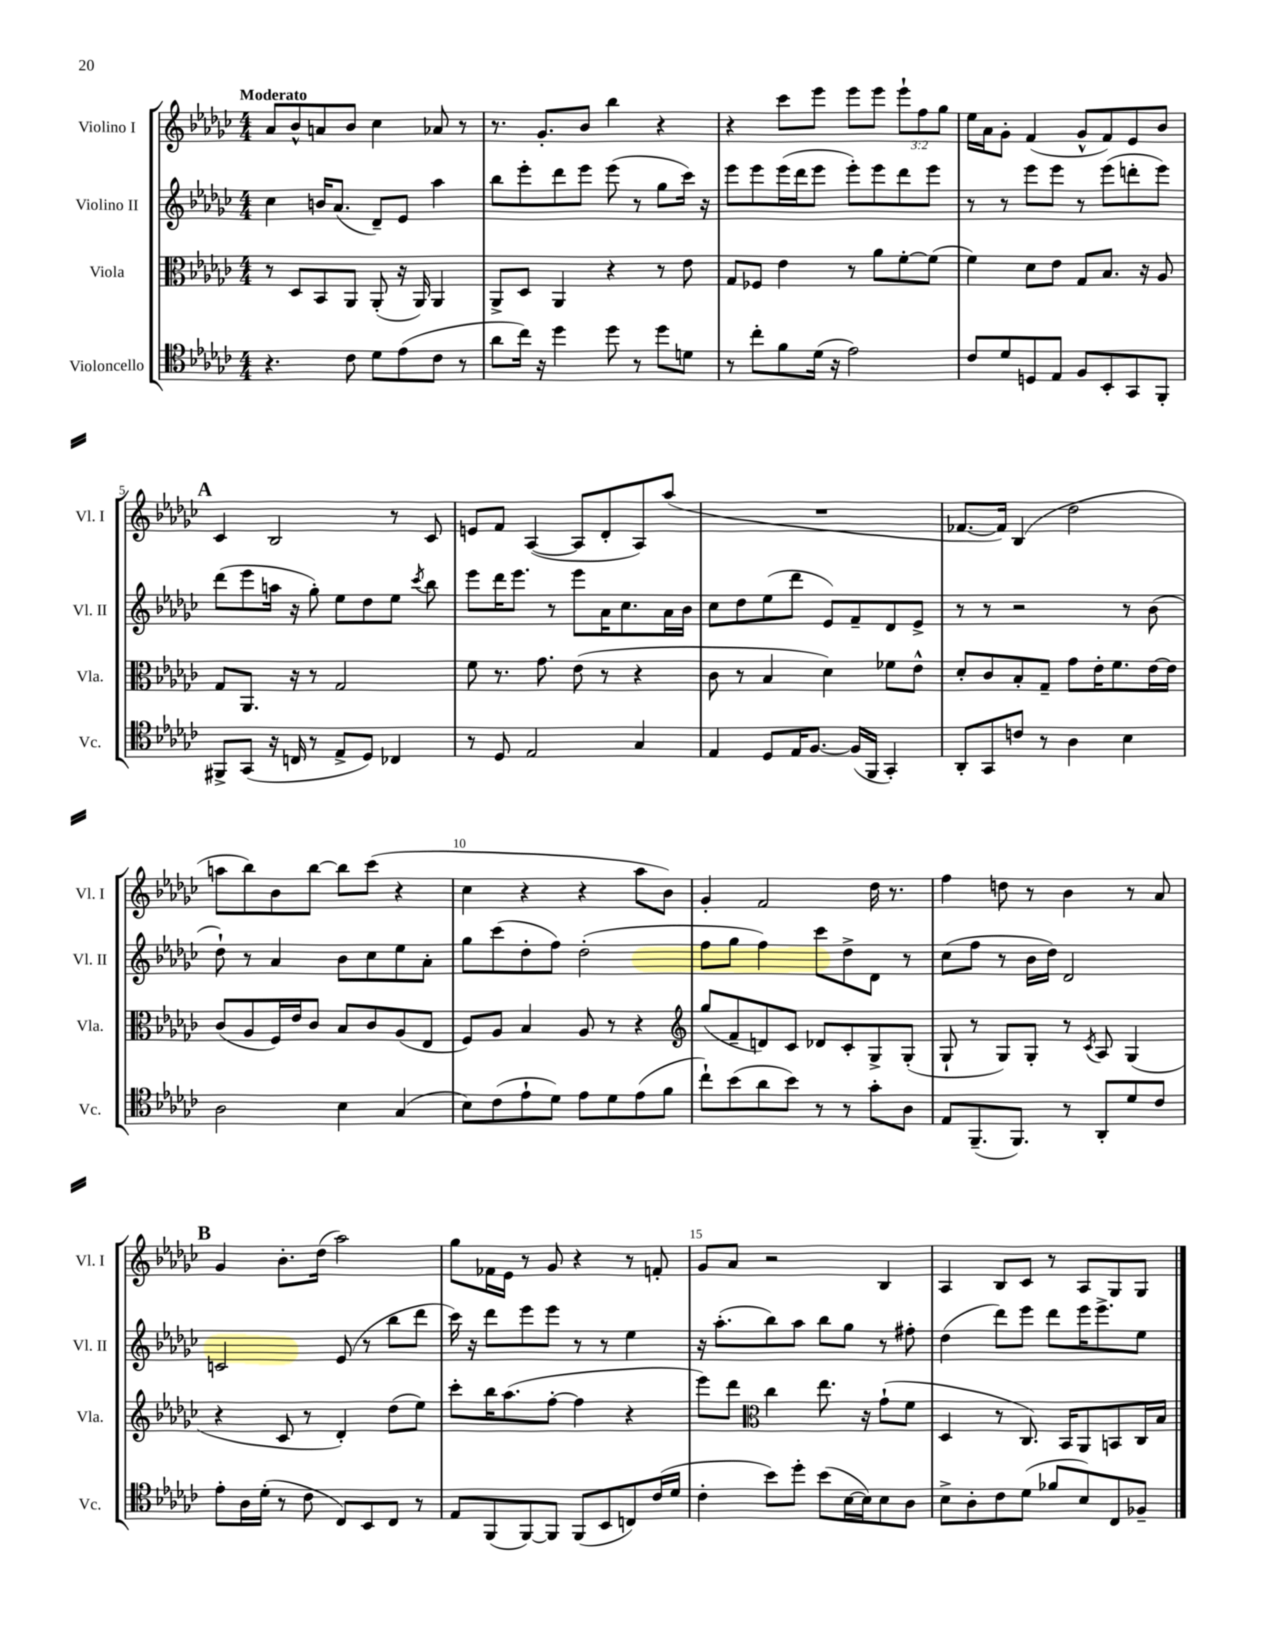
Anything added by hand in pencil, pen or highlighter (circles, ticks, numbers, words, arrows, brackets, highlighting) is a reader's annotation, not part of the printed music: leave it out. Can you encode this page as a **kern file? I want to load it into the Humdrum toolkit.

**kern	**kern	**kern	**kern
*staff4	*staff3	*staff2	*staff1
*clefC4	*clefC3	*clefG2	*clefG2
*k[b-e-a-d-g-c-]	*k[b-e-a-d-g-c-]	*k[b-e-a-d-g-c-]	*k[b-e-a-d-g-c-]
*M4/4	*M4/4	*M4/4	*M4/4
4.r	8r	4cc-	8a-
.	8D-	.	8b-^^
.	8BB-	16b	8a
.	.	(8.a-	.
8c-	8AA-	.	8b-
8d-	(8AA-'	8d-~)	4cc-
(8e-	16r	8e-	.
.	16AA-)	.	.
8c-	4AA-	4aa-	8a-
8r	.	.	8r
=	=	=	=
8a-	8AA-^	8bb-	8.r
16cc-)	8D-	8eee-'	.
16r	.	.	8.g-'
4dd-	4AA-	8ddd-	.
.	.	8eee-	8b-
8dd-	4r	(8eee-	4bb-
8r	.	8r	.
8dd-	8r	8gg-	4r
8d	8e-	16ccc-)	.
.	.	16r	.
=	=	=	=
8r	8G-	8eee-	4r
8cc-'	8F-	8eee-	.
8f	4e-	(16eee-	8ccc-
.	.	16ddd-	.
(16d-	.	8eee-	8eee-
16r	.	.	.
2e-)	8r	8eee-')	8eee-
.	8a-	8eee-	8eee-
.	[8f'	8ddd-	12eee-`
.	.	.	12ff
.	(8f]	8eee-	.
.	.	.	12gg-
=	=	=	=
8c-	4f)	8r	16ee-
.	.	.	16a-
8d-	.	8r	8g-'
8D	8d-	8eee-	(4f
8E-	8e-	8eee-	.
8F	8G-	8r	8g-^^
8BB-'	8.B-	(8eee-	8f)
8GG-	.	8ddd'	8e-
.	16r	.	.
8FF'	8A-	8eee-)	8b-
=	=	=	=
8FF#^	8G-	(8ddd-	4c-
(8GG-	8.AA-	8eee-	.
16r	.	16aa	2B-
16C	16r	16r	.
8r	8r	8gg-')	.
8E-^	2G-	8ee-	.
8D-)	.	8dd-	.
4C-	.	8ee-	8r
.	.	8qccc-	.
.	.	8bb-	8c-
=	=	=	=
8r	8f	8eee-	8e
8D-	8.r	16ddd-	8f
.	.	8.eee-	.
2E-	.	.	([4A-
.	8.g-	.	.
.	.	8r	.
.	(8e-	8eee-	8A-]
.	8r	16a-	8d-'
.	.	8.cc-	.
4G-	4r	.	8A-)
.	.	16a-	(8aa-
.	.	16b-	.
=	=	=	=
4E-	8c-	8cc-	1r
.	8r	8dd-	.
8D-	4B-	(8ee-	.
16E-	.	8ddd-	.
[8.F	.	.	.
.	4d-)	8e-)	.
(16F]	.	8f~	.
16FF	.	.	.
4GG-')	8f-	8d-	.
.	8e-^^	8e-^	.
=	=	=	=
8AA-'	8d-'	8r	[8.f-
8GG-	8c-	8r	.
.	.	.	16f-])
8c	8B-'	2r	(4B-
8r	8G-~	.	.
4A-	8g-	.	2dd-
.	16e-'	.	.
.	8.f	.	.
4B-	.	8r	.
.	[16e-	(8b-	.
.	16e-]	.	.
=	=	=	=
2A-	(8c-	8dd-`)	8aa
.	8A-	8r	8bb-)
.	16F)	4a-	8b-
.	16e-	.	.
.	8c-	.	[8bb-
4B-	8B-	8b-	8bb-]
.	8c-	8cc-	(8ccc-
(4G-	(8A-	8ee-	4r
.	8E-	8a-'	.
=	=	=	=
8B-)	8F)	8gg-	4cc-
(8c-	8A-	(8ccc-	.
8e-`	4B-	8dd-'	4r
8d-)	.	8ff)	.
8e-	8A-	(2dd-'	4r
8d-	8r	.	.
(8e-	4r	.	8aa-
8f	.	.	8b-)
=	=	=	=
*	*clefG2	*	*
8cc-`)	(8gg-	8ff	4g-'
(8b-	8f~	8gg-	.
8a-	8d)	4ff)	2f
8b-)	8c-	.	.
8r	8d-	8ccc-	.
8r	8c-'	8dd-^	.
8g-'	8G-^	8d-	16dd-
.	.	.	8.r
8A-	(8G-'	8r	.
=	=	=	=
8E-	8G-`	(8cc-	4ff
(8.FF~	8r	8ff	.
.	8G-)	8r	8dd
8.FF)	.	.	.
.	8G-'	16b-	8r
.	.	16dd-)	.
8r	8r	2d-	4b-
.	8qc-	.	.
8AA-'	8A-	.	.
8d-	(4G-	.	8r
8c-	.	.	8a-
=	=	=	=
8e-'	4r	2c	4g-
16A-	.	.	.
(16d-'	.	.	.
8r	8c-	.	8.b-'
8c-	8r	.	.
.	.	.	(16dd-
8C-)	4d-')	(8e-	2aa-)
8BB-	.	8r	.
8C-	(8dd-	8bb-	.
8r	8ee-)	8ddd-	.
=	=	=	=
8E-	8ccc-'	16ccc-)	8gg-
.	.	16r	.
(8FF	16bb-	8ddd-	16f-
.	(8.aa-	.	16e-
[8FF)	.	8eee-	8r
8FF]	[8ff'	8eee-	8g-
(8FF	4ff]	8r	4r
8BB-	.	8r	.
8C)	4r	4ee-	8r
(16c-	.	.	8f'
16d-	.	.	.
=	=	=	=
4c-'	8eee-)	16r	8g-
.	.	(8.aa-'	.
.	8ddd-	.	8a-
*	*clefC3	*	*
8b-)	4cc-	8bb-)	2r
8dd-'	.	8aa-	.
(8b-	8.ee-	8bb-	.
[16B-	.	8gg-	.
16B-])	16r	.	.
8B-	(8g-`	8r	4B-
8A-	8f	8ff#'	.
=	=	=	=
8B-^	4D-	(4dd-	4A-
8A-'	.	.	.
8c-	8r	8ddd-)	8B-
(8d-	8.C-)	8eee-	8c-
8f-	.	8ddd-	8r
.	16BB-	.	.
8B-)	8AA-	16eee-	8A-
.	.	8.eee-^	.
8C-	8BB	.	8G-
8F-~	16C-	8ee-	8G-
.	16B-	.	.
==	==	==	==
*-	*-	*-	*-
